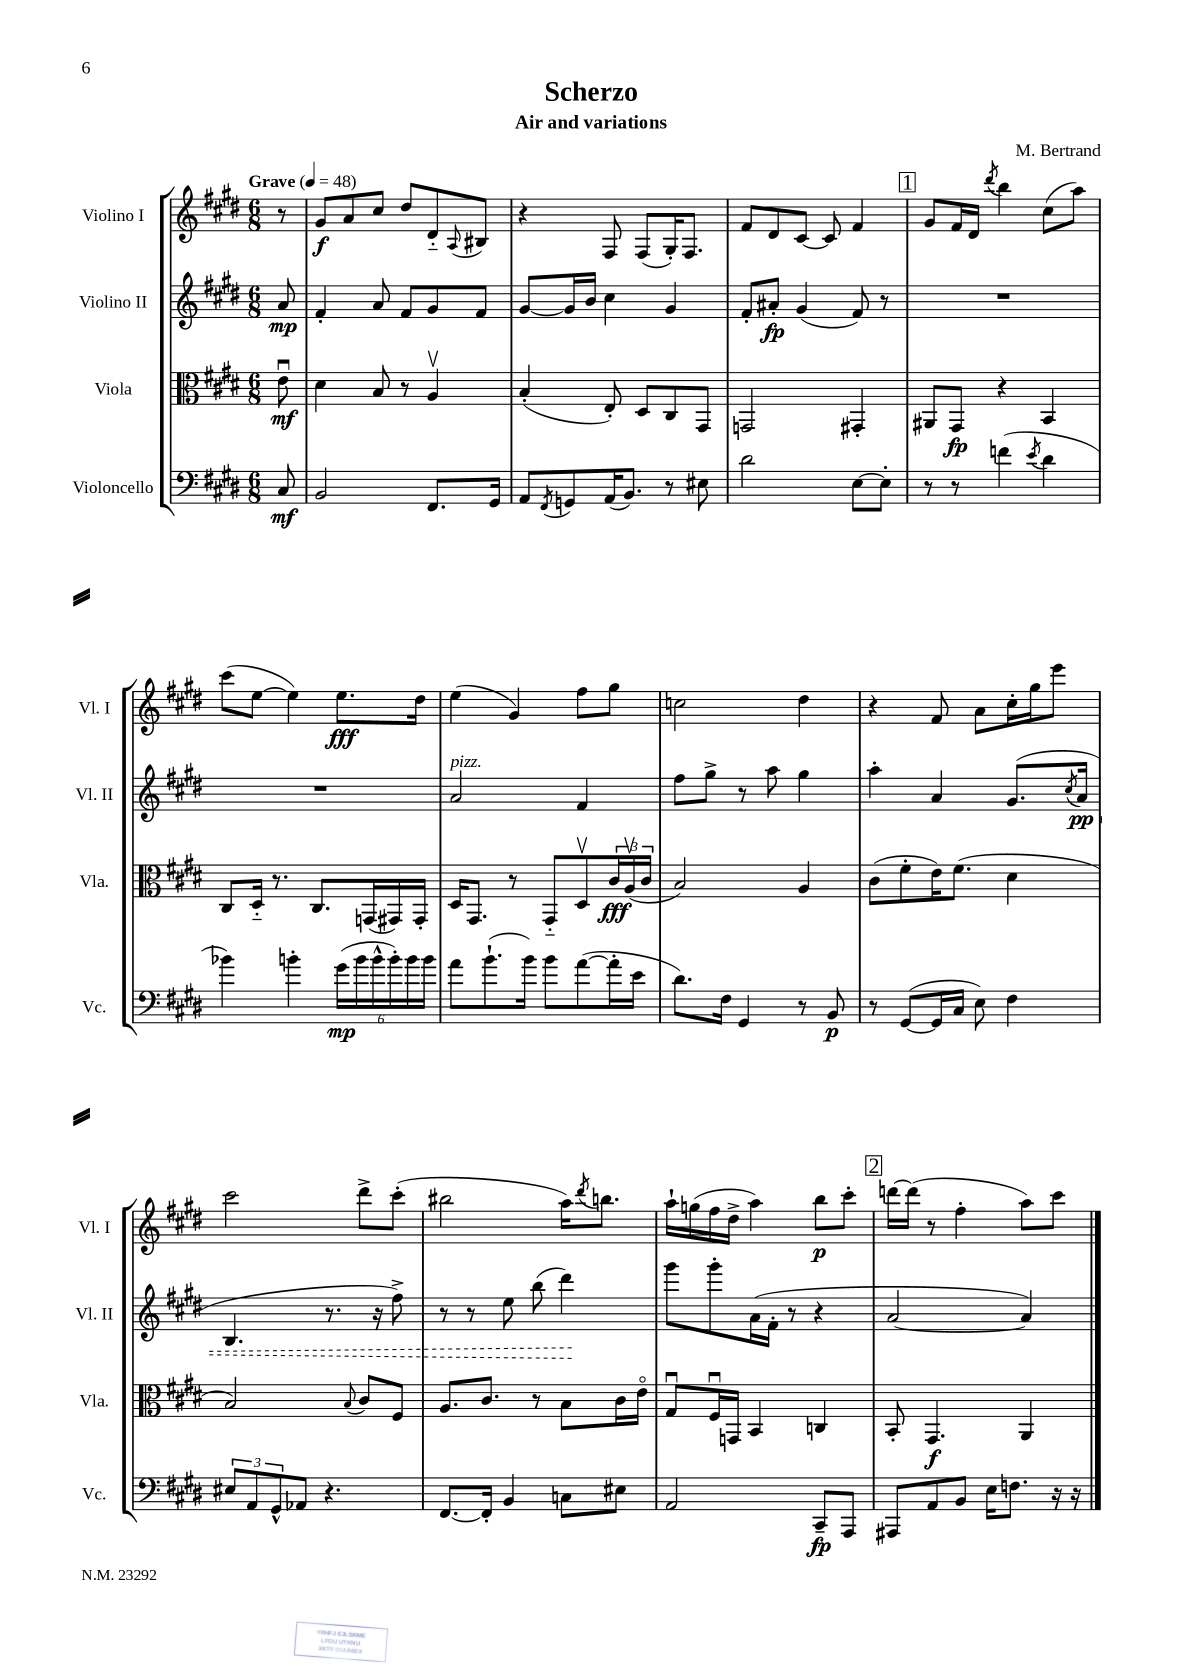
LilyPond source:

\header { title = "Scherzo" composer = "M. Bertrand" subtitle = "Air and variations" }
<<
\new StaffGroup <<
\new Staff = "s0" \with { instrumentName = "Violino I" shortInstrumentName = "Vl. I" } {
    \clef treble \key e \major \numericTimeSignature \time 6/8 \partial 8 \tempo "Grave" 4 = 48
    r8 |
    gis'8\f a'8 cis''8 dis''8 dis'8-_ \appoggiatura { a8 } bis8 |
    r4 fis8 fis8( gis16-.) fis8. |
    fis'8 dis'8 cis'8~ cis'8 fis'4 |
    \mark \markup { \box "1" } gis'8 fis'16 dis'16 \acciaccatura { dis'''8 } b''4 cis''8( a''8) |
    cis'''8( e''8~ e''4) e''8.\fff dis''16 |
    e''4( gis'4) fis''8 gis''8 |
    c''2 dis''4 |
    r4 fis'8 a'8 cis''16-. gis''16 e'''8 |
    cis'''2 dis'''8-> cis'''8-.( |
    bis''2 a''16) \acciaccatura { dis'''8 } b''8. |
    a''16-! g''16( fis''16 dis''16-> a''4) b''8\p cis'''8-. |
    \mark \markup { \box "2" } d'''16~ d'''16( r8 fis''4-. a''8) cis'''8 \bar "|." |
}
\new Staff = "s1" \with { instrumentName = "Violino II" shortInstrumentName = "Vl. II" } {
    \clef treble \key e \major \numericTimeSignature \time 6/8 \partial 8
    a'8\mp |
    fis'4-. a'8 fis'8 gis'8 fis'8 |
    gis'8~ gis'16 b'16 cis''4 gis'4 |
    fis'8-. ais'8-.\fp gis'4( fis'8) r8 |
    \mark \markup { \box "1" } R2. |
    R2. |
    a'2^\markup { \italic "pizz." } fis'4 |
    fis''8 gis''8-> r8 a''8 gis''4 |
    a''4-. a'4 gis'8.( \acciaccatura { cis''8 } \once \override Hairpin.style = #'dashed-line a'16\pp\< |
    b4. r8. r16 fis''8->) |
    r8 r8 e''8 b''8( dis'''4\!) |
    gis'''8 gis'''8-. a'16( fis'16-. r8 r4 |
    \mark \markup { \box "2" } a'2~ a'4) \bar "|." |
}
\new Staff = "s2" \with { instrumentName = "Viola" shortInstrumentName = "Vla." } {
    \clef alto \key e \major \numericTimeSignature \time 6/8 \partial 8
    e'8\downbow\mf |
    dis'4 b8 r8 a4\upbow |
    b4-.( e8-.) dis8 cis8 gis,8 |
    g,2 gis,4-. |
    \mark \markup { \box "1" } ais,8 gis,8\fp r4 b,4 |
    cis8 dis16-_ r8. cis8. g,16( gis,16) gis,16-. |
    dis16 gis,8. r8 gis,8-_ dis8\upbow \tuplet 3/2 { cis'16\fff a16\upbow( cis'16 } |
    b2) a4 |
    cis'8( fis'8-. e'16) fis'8.( dis'4 |
    b2) \appoggiatura { b8 } cis'8 fis8 |
    a8. cis'8. r8 b8 cis'16 e'16\flageolet |
    gis8\downbow fis16\downbow g,16 b,4 c4 |
    \mark \markup { \box "2" } b,8-. gis,4.\f a,4 \bar "|." |
}
\new Staff = "s3" \with { instrumentName = "Violoncello" shortInstrumentName = "Vc." } {
    \clef bass \key e \major \numericTimeSignature \time 6/8 \partial 8
    cis8\mf |
    b,2 fis,8. gis,16 |
    a,8 \acciaccatura { fis,8 } g,8 a,16( b,8.) r8 eis8 |
    dis'2 e8~ e8-. |
    \mark \markup { \box "1" } r8 r8 f'4( \acciaccatura { e'8 } dis'4 |
    bes'4) b'4-. \tuplet 6/4 { gis'16\mp( b'16 b'16-^ b'16-.) b'16 b'16 } |
    a'8 b'8.-!( b'16) b'8 a'8~( a'16-. e'16 |
    dis'8.) fis16 gis,4 r8 b,8\p |
    r8 gis,8~( gis,16 cis16 e8) fis4 |
    \tuplet 3/2 { eis8 a,8 gis,8-^ } aes,8 r4. |
    fis,8.~ fis,16-. b,4 c8 eis8 |
    a,2 cis,8--\fp a,,8 |
    \mark \markup { \box "2" } ais,,8 a,8 b,8 e16 f8. r16 r16 \bar "|." |
}
>>
>>
\layout { \context { \Score \remove "Bar_number_engraver" } }
